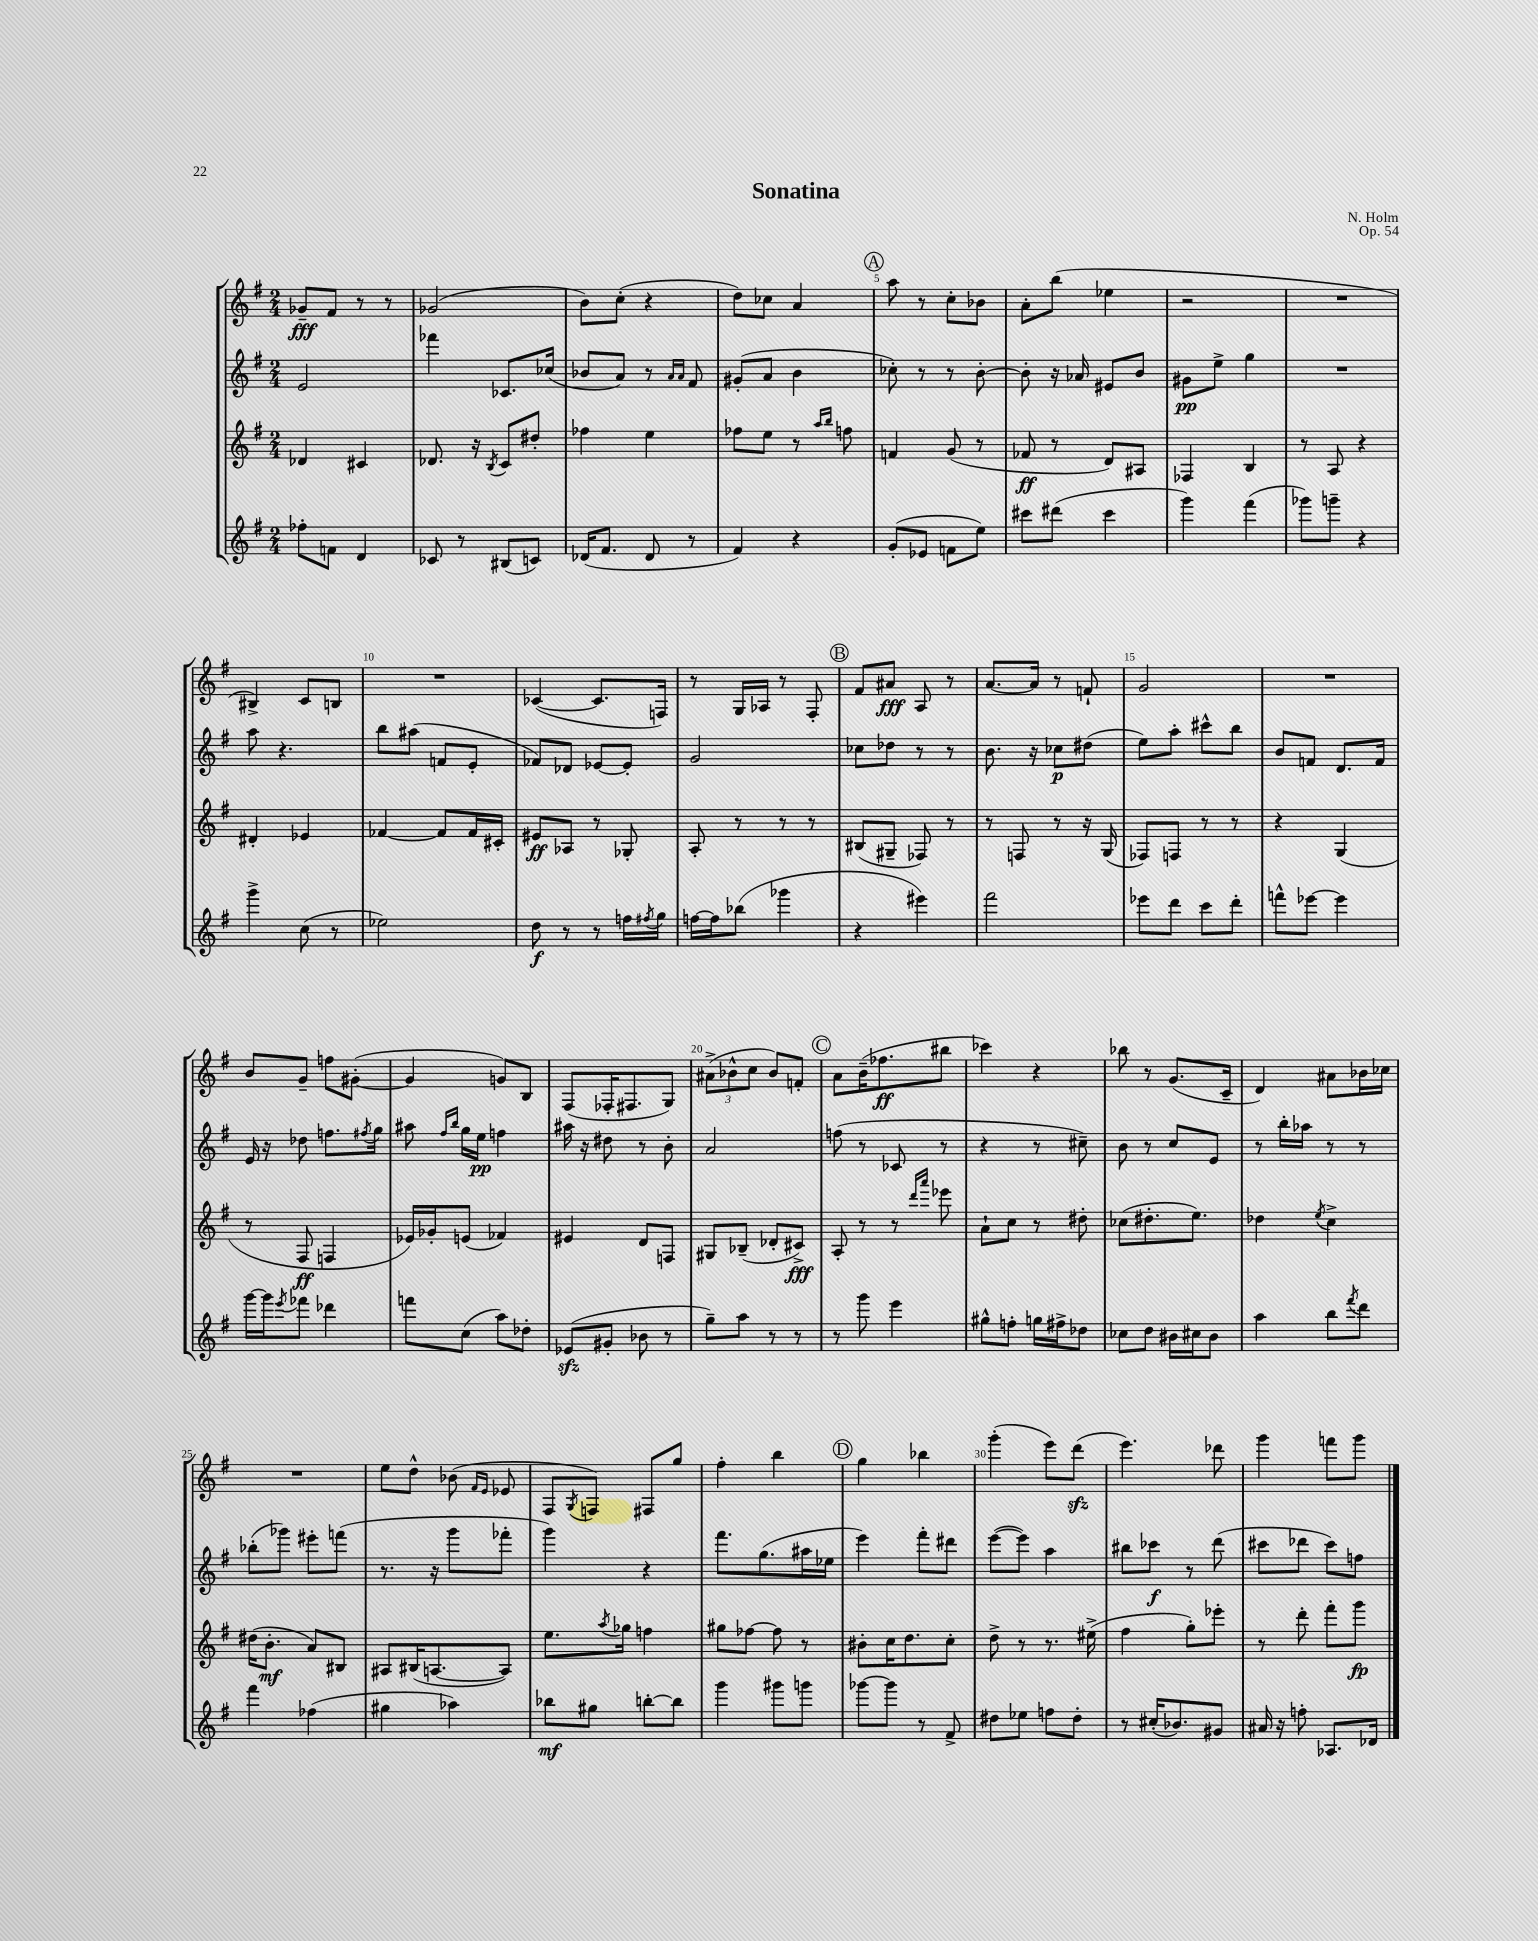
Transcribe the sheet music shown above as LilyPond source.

\header { title = "Sonatina" composer = "N. Holm" opus = "Op. 54" }
<<
\new StaffGroup <<
\new Staff = "s0" {
    \clef treble \key g \major \numericTimeSignature \time 2/4
    ges'8--\fff fis'8 r8 r8 |
    ges'2( |
    b'8) c''8-.( r4 |
    d''8) ces''8 a'4 |
    \mark \markup { \circle "A" } a''8 r8 c''8-. bes'8 |
    a'8-. b''8( ees''4 |
    r2 |
    R2 |
    bis4->) c'8 b8 |
    R2 |
    ces'4~( ces'8. f16) |
    r8 g16 aes16 r8 fis8-. |
    \mark \markup { \circle "B" } fis'8 ais'8\fff a8 r8 |
    a'8.~ a'16 r8 f'8-! |
    g'2 |
    R2 |
    b'8 g'8-- f''8 gis'8~-.( |
    gis'4 g'8) b8 |
    fis8( fes16-. fis8. g8) |
    \tuplet 3/2 { ais'8->( bes'8-^ c''8 } bes'8) f'8-. |
    \mark \markup { \circle "C" } a'8 b'16--( fes''8.\ff bis''8 |
    ces'''4) r4 |
    bes''8 r8 g'8.( c'16-- |
    d'4) ais'8 bes'16 ces''16 |
    R2 |
    e''8 d''8-^ bes'8( \grace { fis'16 e'16 } ees'8 |
    fis8 \acciaccatura { g8 } f8) fis8 g''8 |
    fis''4-. b''4 |
    \mark \markup { \circle "D" } g''4 bes''4 |
    g'''4-.( e'''8) d'''8\sfz( |
    e'''4.) des'''8 |
    g'''4 f'''8 g'''8 \bar "|." |
}
\new Staff = "s1" {
    \clef treble \key g \major \numericTimeSignature \time 2/4
    e'2 |
    fes'''4 ces'8. ces''16( |
    bes'8 a'8) r8 \grace { a'16 a'16 } fis'8 |
    gis'8-.( a'8 b'4 |
    \mark \markup { \circle "A" } ces''8-.) r8 r8 b'8~-. |
    b'8-. r16 aes'16 eis'8 b'8 |
    gis'8\pp e''8-> g''4 |
    R2 |
    a''8 r4. |
    b''8 ais''8( f'8 e'8-. |
    fes'8) des'8 ees'8~ ees'8-. |
    g'2 |
    \mark \markup { \circle "B" } ces''8 des''8 r8 r8 |
    b'8. r16 ces''8\p dis''8( |
    e''8) a''8-. cis'''8-^ b''8 |
    b'8 f'8 d'8. f'16 |
    e'16 r16 des''8 f''8. \acciaccatura { fis''8 } g''16 |
    ais''8 \grace { fis''16 b''16 } g''16 e''16\pp f''4 |
    ais''16 r16 dis''8 r8 b'8-. |
    a'2 |
    \mark \markup { \circle "C" } f''8( r8 ces'8 r8 |
    r4 r8 cis''8--) |
    b'8 r8 c''8 e'8 |
    r8 b''16-. aes''16 r8 r8 |
    bes''8-.( ges'''8) eis'''8-. f'''8( |
    r8. r16 g'''8 fes'''8-. |
    g'''4) r4 |
    fis'''8. g''8.( ais''16 ees''16 |
    \mark \markup { \circle "D" } e'''4) fis'''8-. dis'''8 |
    e'''8~( e'''8) a''4 |
    bis''8 ces'''8\f r8 d'''8( |
    cis'''8 des'''8 cis'''8) f''8 \bar "|." |
}
\new Staff = "s2" {
    \clef treble \key g \major \numericTimeSignature \time 2/4
    des'4 cis'4 |
    des'8. r16 \acciaccatura { b8 } c'8 dis''8-. |
    fes''4 e''4 |
    fes''8 e''8 r8 \grace { a''16 b''16 } f''8 |
    \mark \markup { \circle "A" } f'4 g'8( r8 |
    fes'8\ff r8 d'8) ais8 |
    fes4 b4 |
    r8 a8 r4 |
    dis'4-. ees'4 |
    fes'4~ fes'8 fes'16 cis'16-. |
    eis'8\ff aes8 r8 ges8-. |
    a8-. r8 r8 r8 |
    \mark \markup { \circle "B" } bis8( gis8-- fes8) r8 |
    r8 f8 r8 r16 g16( |
    fes8) f8 r8 r8 |
    r4 g4( |
    r8 fis8\ff f4 |
    ees'16) ges'16-. e'8( fes'4) |
    eis'4 d'8 f8 |
    gis8 bes8--( des'8-. cis'8->\fff) |
    \mark \markup { \circle "C" } a8-. r8 r8 \grace { d'''16 a'''16 } ees'''8 |
    a'8-! c''8 r8 dis''8-. |
    ces''8( dis''8.-. e''8.) |
    des''4 \acciaccatura { e''8 } c''4-> |
    dis''16( b'8.-.\mf a'8) bis8 |
    ais8 bis16( a8.~ a8) |
    e''8. \acciaccatura { a''8 } ges''16 f''4 |
    gis''8 fes''8~ fes''8 r8 |
    \mark \markup { \circle "D" } bis'8-. c''16 d''8. c''8-. |
    d''8-> r8 r8. eis''16->( |
    fis''4 g''8-.) ees'''8-. |
    r8 d'''8-. fis'''8-. g'''8\fp \bar "|." |
}
\new Staff = "s3" {
    \clef treble \key g \major \numericTimeSignature \time 2/4
    fes''8-. f'8 d'4 |
    ces'8 r8 bis8( c'8) |
    des'16( fis'8. des'8 r8 |
    fis'4) r4 |
    \mark \markup { \circle "A" } g'8-.( ees'8 f'8 e''8) |
    cis'''8 dis'''8( cis'''4 |
    g'''4) fis'''4( |
    ges'''8) g'''8-- r4 |
    g'''4-> c''8( r8 |
    ees''2) |
    d''8\f r8 r8 f''16 \acciaccatura { fis''8 } g''16 |
    f''16~ f''16 bes''8( ges'''4 |
    \mark \markup { \circle "B" } r4 eis'''4) |
    fis'''2 |
    ees'''8 d'''8 c'''8 d'''8-. |
    f'''8-^ ees'''8~ ees'''4 |
    g'''16~ g'''16 \acciaccatura { e'''8 } fes'''8 des'''4 |
    f'''8 c''8( a''8) des''8-. |
    ees'8\sfz( gis'8-. bes'8 r8 |
    g''8--) a''8 r8 r8 |
    \mark \markup { \circle "C" } r8 g'''8 e'''4 |
    gis''8-^ f''8-. g''16 fis''16-> des''8 |
    ces''8 d''8 bis'16 cis''16 bis'8 |
    a''4 b''8 \acciaccatura { fis'''8 } d'''8 |
    fis'''4 fes''4( |
    gis''4 aes''4) |
    bes''8\mf gis''8 b''8~-. b''8 |
    g'''4 gis'''8 g'''8 |
    \mark \markup { \circle "D" } ges'''8~ ges'''8 r8 fis'8-> |
    dis''8 ees''8 f''8 dis''8-. |
    r8 cis''16-.( bes'8.) gis'8 |
    ais'16 r16 f''8-. aes8. des'16 \bar "|." |
}
>>
>>
\layout { \context { \Score \override BarNumber.break-visibility = ##(#f #t #t) barNumberVisibility = #(every-nth-bar-number-visible 5) } }
